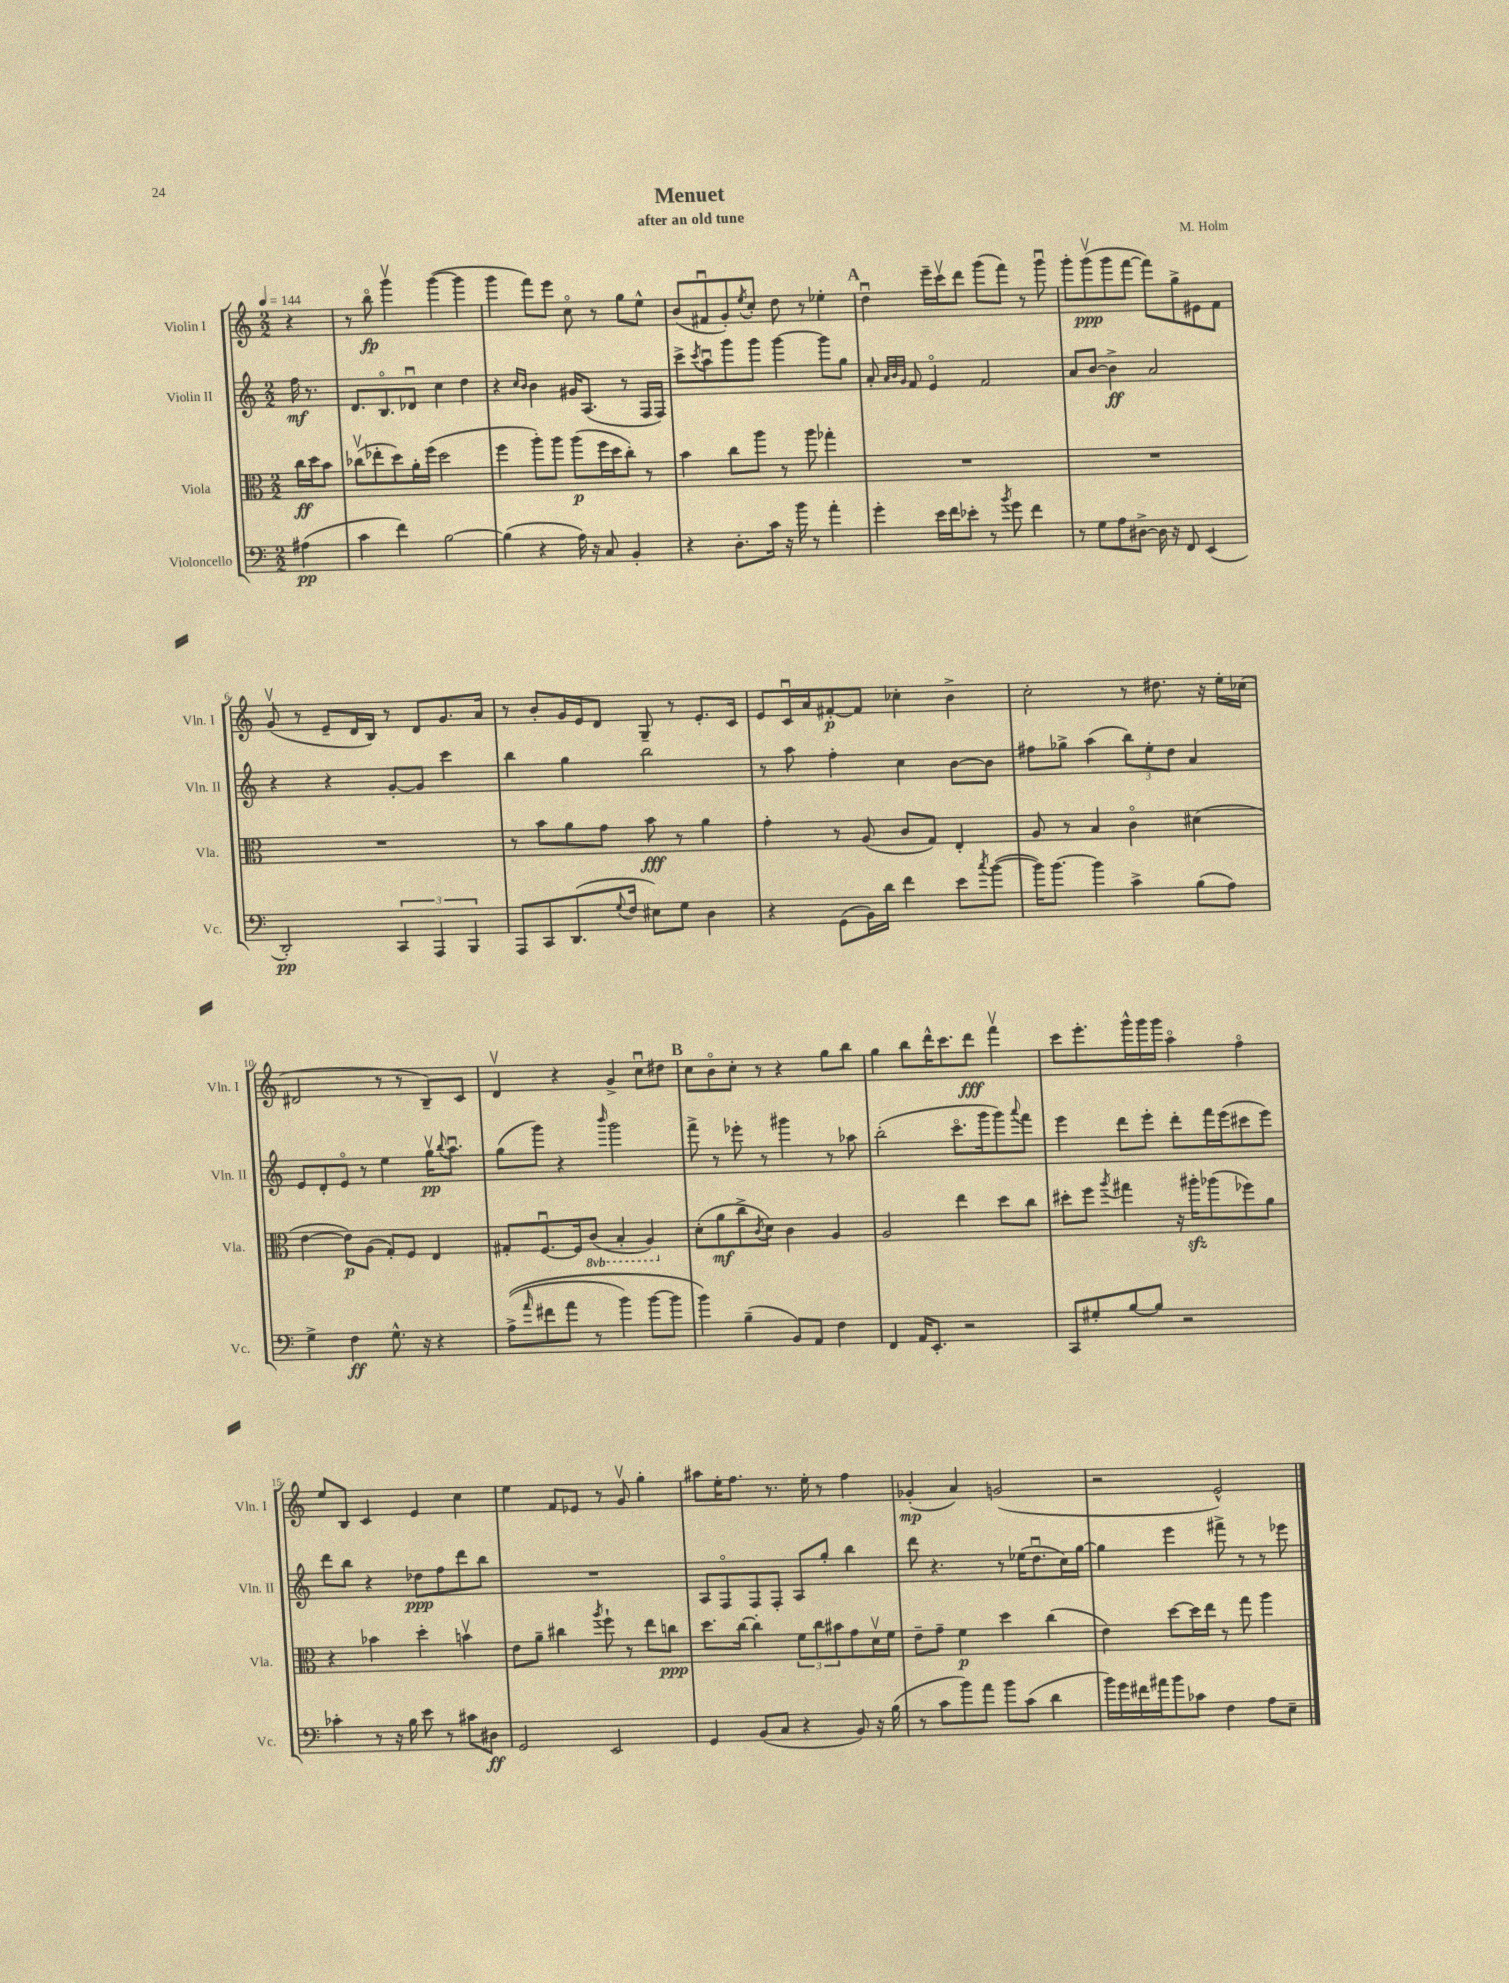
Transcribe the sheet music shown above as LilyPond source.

\header { title = "Menuet" composer = "M. Holm" subtitle = "after an old tune" }
<<
\new StaffGroup <<
\new Staff = "s0" \with { instrumentName = "Violin I" shortInstrumentName = "Vln. I" } {
    \clef treble \key c \major \numericTimeSignature \time 2/2 \partial 4 \tempo 4 = 144
    r4 |
    r8 b''8\flageolet\fp g'''4\upbow g'''4~( g'''4 |
    g'''4 f'''8) e'''8 c''8\flageolet r8 g''8 e''8-^ |
    b'8( fis'8\downbow g'8-.) \acciaccatura { e''8 } c''8-. d''8 r8 ees''4-. |
    \mark \markup { \bold "A" } d''4\downbow e'''16-- c'''16\upbow d'''8 g'''8( f'''8) r8 g'''8\downbow |
    g'''8-. g'''8\upbow\ppp( g'''8 f'''8~ f'''8) g''8-> eis'8 f'8 |
    g'8\upbow( r8 e'8-- d'16 b16) r8 d'8 g'8. a'16 |
    r8 b'8-. g'16 e'16 d'8 g8-- r8 e'8.-. c'16 |
    e'8 c'16\downbow a'16 fis'8~-.\p fis'8 ces''4-. b'4-> |
    c''2-. r8 dis''8. r16 e''16-. ces''16( |
    dis'2 r8 r8 b8--) c'8 |
    d'4\upbow r4 g'4-> c''8\downbow dis''8 |
    \mark \markup { \bold "B" } c''8 b'8\flageolet c''8-. r8 r4 g''8 b''8 |
    g''4 b''8 d'''16-^ c'''8. d'''8\fff f'''4\upbow |
    c'''8 e'''8.-. g'''16-^ g'''16 g'''16 a''4\flageolet f''4\flageolet |
    e''8 b8 c'4 e'4 c''4 |
    e''4 f'8 ees'8 r8 g'8\upbow g''4-. |
    ais''8 e''16-. f''8. r8. e''16-. r8 f''4 |
    ges'4-.\mp( a'4) g'2( |
    r2 e'2-^) \bar "|." |
}
\new Staff = "s1" \with { instrumentName = "Violin II" shortInstrumentName = "Vln. II" } {
    \clef treble \key c \major \numericTimeSignature \time 2/2 \partial 4
    f''16\mf r8. |
    d'8. b8.\flageolet des'8\downbow c''4 d''4 |
    r4 \grace { c''16 b'16 } b'4 gis'16 a8.( r8 f16 f16) |
    c'''8-> \acciaccatura { c'''8 } a''8\downbow g'''8 g'''8 g'''4~ g'''8 g''8 |
    \mark \markup { \bold "A" } a'8-. \grace { a'32 b'32 g'32 } f'8 e'4\flageolet f'2 |
    a'8 b'8~ b'4->\ff a'2 |
    r4 r4 g'8~-. g'8 c'''4 |
    b''4 g''4 b''2 |
    r8 a''8 f''4-. c''4 b'8~ b'8 |
    fis''8 ges''8-> a''4( \tuplet 3/2 { b''8) e''8-. d''8 } a'4 |
    e'8 d'8-. e'8\flageolet r8 e''4 g''16\upbow\pp \appoggiatura { b''8 } a''8.\downbow |
    g''8( g'''8) r4 \grace { b'''16 } g'''2 |
    \mark \markup { \bold "B" } f'''8-> r8 ees'''8-. r8 gis'''4 r8 aes''8 |
    b''2-.( c'''8.\flageolet g'''16 g'''8) \appoggiatura { a'''8 } f'''8 |
    e'''4 d'''8 e'''8-. d'''8-. f'''16 e'''16( cis'''8 e'''8) |
    d'''8 b''8 r4 des''8\ppp f''8 d'''8 b''8 |
    R1 |
    a8 f8\flageolet f8 f8-. a8 g''8-. b''4 |
    d'''8 r4. r8 ees''16( d''8.\downbow c''16) g''16~ |
    g''4 e'''4 fis'''8-> r8 r8 ees'''8 \bar "|." |
}
\new Staff = "s2" \with { instrumentName = "Viola" shortInstrumentName = "Vla." } {
    \clef alto \key c \major \numericTimeSignature \time 2/2 \set Staff.ottavationMarkups = #ottavation-simple-ordinals \partial 4
    c''16\ff d''16 b'8 |
    ces''8\upbow( ees''8-. d''8) a'16-. f''16( d''2 |
    f''4 a''8-.) a''8 a''8\p( f''16 d''16 c''8-.) r8 |
    b'4 c''8 a''8 r8 a''8 ges''4-. |
    \mark \markup { \bold "A" } R1 |
    R1 |
    R1 |
    r8 b'8 a'8 g'8 b'8\fff r8 a'4 |
    g'4-. r8 a8( c'8 g8) e4-. |
    a8 r8 b4 c'4\flageolet dis'4( |
    e'4~ e'8\p) a8( g8-.) f8 e4 |
    gis8-. f8.~\downbow f16 \ottava #-1 c8( b,4-. a,4) \ottava #0 |
    \mark \markup { \bold "B" } d'8-.( a'8\mf c''8-> \acciaccatura { c'8 } d'8) c'4 a4 |
    a2 e''4 d''8 c''8 |
    dis''8-. f''8 \acciaccatura { a''8 } gis''4 r16 ais''16-.\sfz aes''8( fes''8) a'8 |
    r4 bes'4 d''4-. b'4\upbow |
    e'8 a'8-- cis''4 \acciaccatura { a''8 } f''8-! r8 e''8 c''8\ppp |
    d''8. c''16~ c''4-. \tuplet 3/2 { f'8 c''8 bis'8 } g'8 d'16\upbow f'16 |
    e'8-- g'8-- f'4\p d''4 c''4( |
    e'4) d''8~ d''16 e''16 r8 g''8 a''4 \bar "|." |
}
\new Staff = "s3" \with { instrumentName = "Violoncello" shortInstrumentName = "Vc." } {
    \clef bass \key c \major \numericTimeSignature \time 2/2 \partial 4
    ais4\pp( |
    c'4 f'4) b2~ |
    b4( r4 a16) r16 c8 b,4-. |
    r4 d8.-. c'16 r16 b'16 r8 a'4-. |
    \mark \markup { \bold "A" } g'4-. e'16 f'16 ees'8-. r8 \acciaccatura { b'8 } g'8 f'4 |
    r8 g8 a8 dis8~-> dis16 r16 f,8 e,4( |
    d,2-.\pp) \tuplet 3/2 { c,4 a,,4 b,,4 } |
    a,,8 c,8 d,8.( \appoggiatura { g8 } f16 eis8) g8 d4 |
    r4 g,8( b,16) d'16 f'4 e'8 \acciaccatura { c''8 } b'8~( |
    b'16) b'8.~ b'4 c'4-> b8( a8) |
    g4-> f4\ff g8.-^ r16 r4 |
    a8->(\( \grace { a'16 } fis'8 a'8 r8 b'4) b'8~ b'8 |
    \mark \markup { \bold "B" } b'4\) b4--( b,8) a,8 f4 |
    f,4 a,16 e,8.-. r2 |
    c,8 gis8-. b8~ b8 r2 |
    ces'4-. r8 r16 b16 e'8 r8 cis'8 dis8\ff |
    g,2 e,2 |
    g,4 b,8( c8 r4 b,8) r16 b16( |
    r8 c'8 b'8) a'8 b'8 c'8( d'4 |
    b'16) g'16 fis'16 ais'16 b'8 ces'8 f4 a8 e8-- \bar "|." |
}
>>
>>
